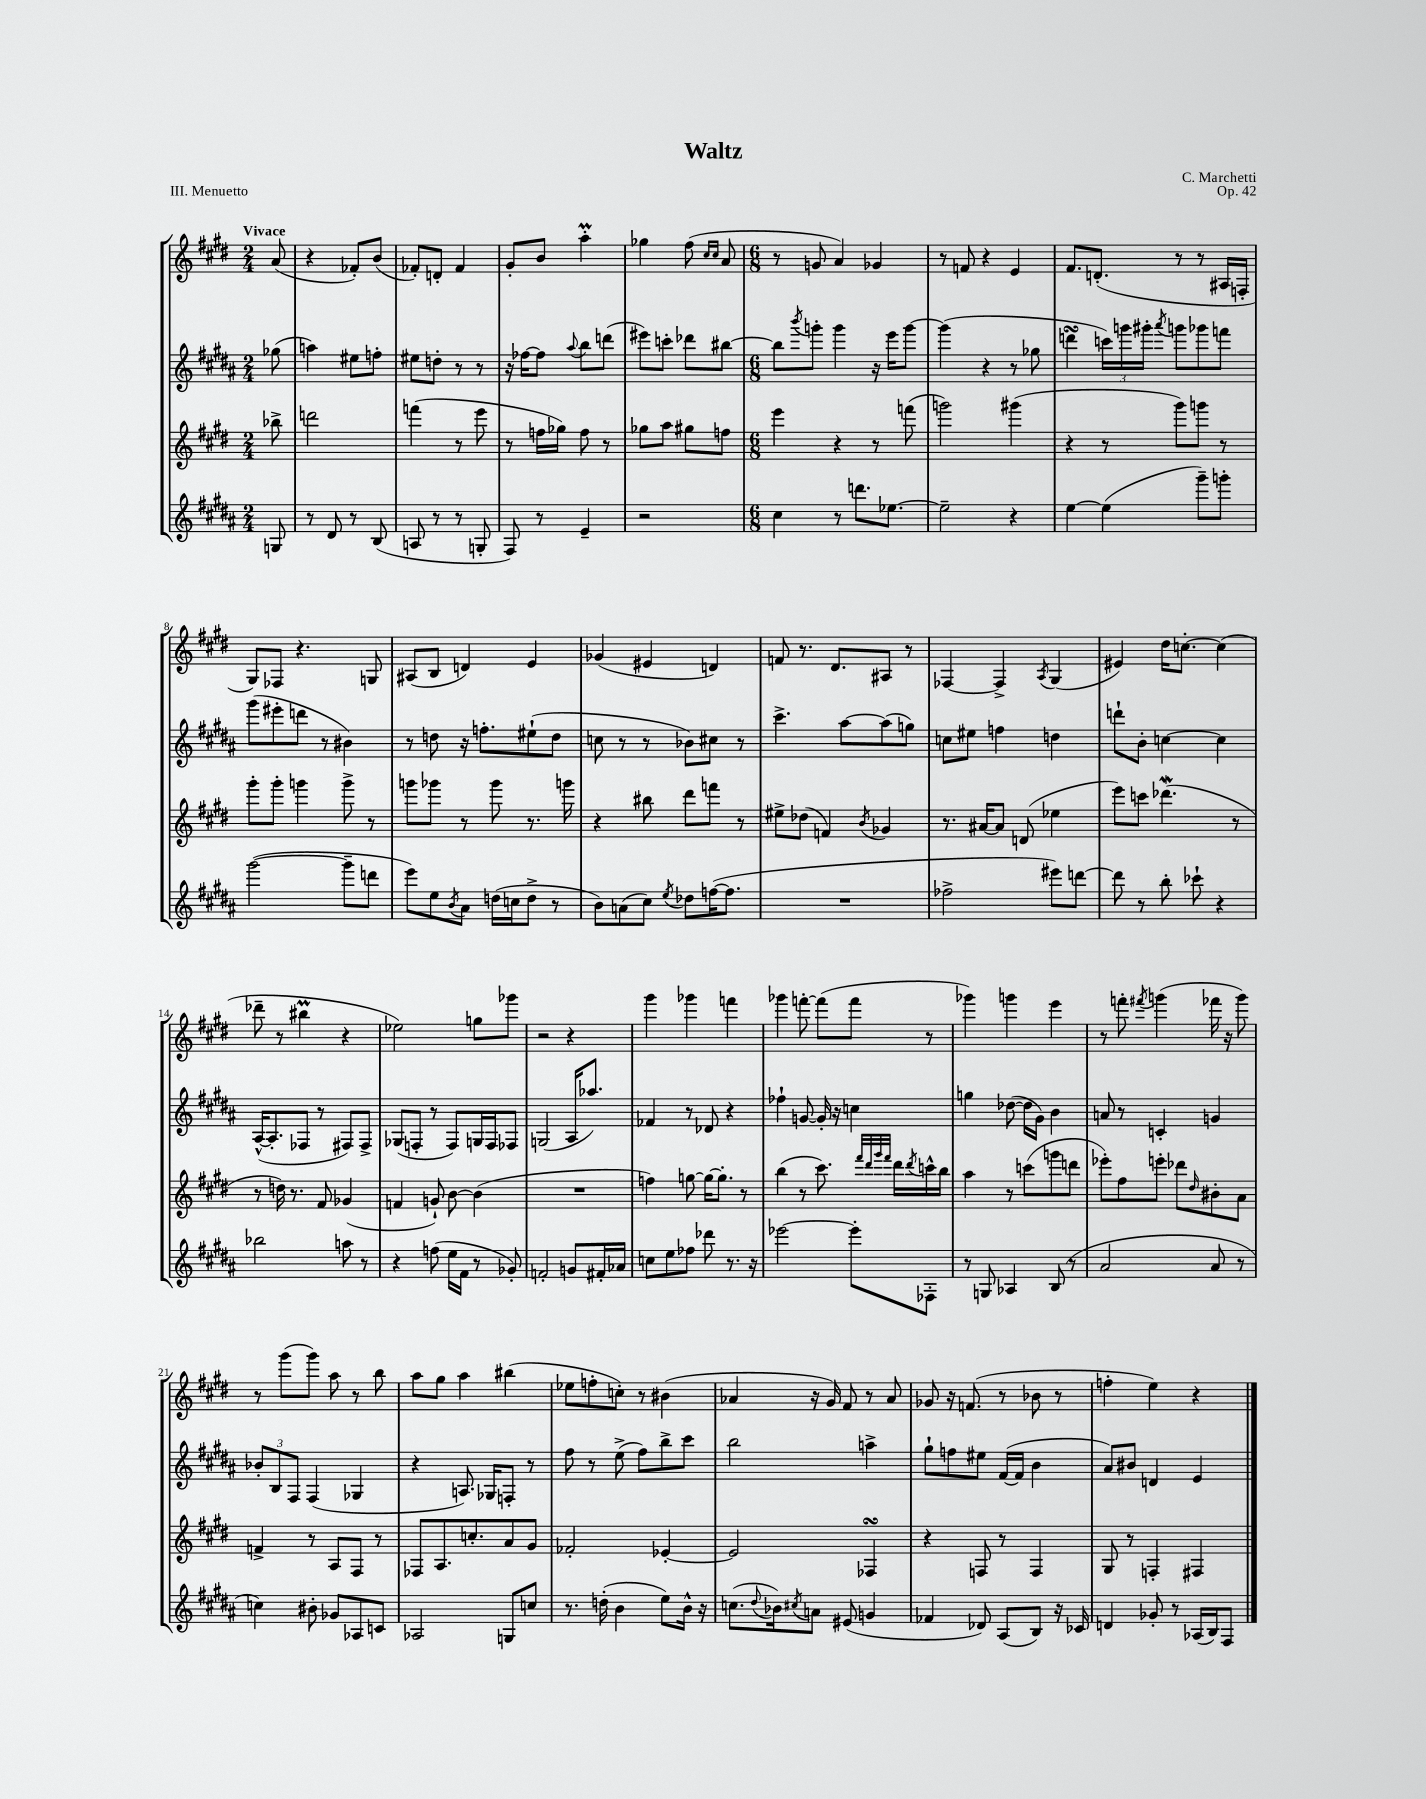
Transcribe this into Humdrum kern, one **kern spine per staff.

**kern	**kern	**kern	**kern
*staff4	*staff3	*staff2	*staff1
*clefG2	*clefG2	*clefG2	*clefG2
*k[f#c#g#d#a#]	*k[f#c#g#d#]	*k[f#c#g#d#a#]	*k[f#c#g#d#]
*M2/4	*M2/4	*M2/4	*M2/4
8G/	8bb-^\	(8gg-\	(8a/
=	=	=	=
8r	2ddd\	4aa\)	4r
8d#/	.	.	.
8r	.	8ee#\L	8f-'/L)
(8B/	.	8ff'\J	(8b/J
=	=	=	=
8A/	(4fff\	8ee#\L	8f-'/L)
8r	.	8dd'\J	8d'/J
8r	8r	8r	4f-/
8G'/	8eee\	8r	.
=	=	=	=
8F#/)	8r	16r	8g#'/L
.	.	[16ff-\LK	.
8r	16ff\LL	8ff-\]J	8b/J
.	16gg-\JJ)	.	.
.	.	8qqaa#/	.
4e~/	8ff\	8bb\L	4aa'\
.	8r	(8ddd\J	.
=	=	=	=
2r	8gg-\L	8eee#\L)	4gg-\
.	8aa\J	8ccc'\J	.
.	8gg#\L	8ddd-\L	(8ff#\
.	.	.	16qqcc#/LL
.	.	.	16qqcc#/JJ
.	8ff\J	[8bb#\J	8a/
=	=	=	=
*M6/8	*M6/8	*M6/8	*M6/8
4cc#\	4eee\	8bb#\]L	8r
.	.	8qbbb/	.
.	.	8ggg'\J	8g/
8r	4r	4ggg\	4a/)
8.ddd\L	.	.	.
.	8r	16r	4g-/
[8.ee-\J	.	16eee\LK	.
.	(8fff\	[8ggg\J	.
=	=	=	=
2ee-~\]	2ggg\)	(4ggg\]	8r
.	.	.	8f/
.	.	4r	4r
4r	(4ggg#\	8r	4e/
.	.	8gg-\	.
=	=	=	=
[4ee\	4r	4ddd\	8.f#/L
.	.	.	(8.d'/J
(4ee\]	8r	24ccc\LL)	.
.	.	24ggg\	.
.	.	24ggg#'\JJ	.
.	.	8qaaa#/	.
.	8ggg#\L)	8ggg\L	8r
8ggg#~\L)	8ggg\J	8ggg-\	8r
8ggg'\J	8r	8fff\J	16A#/LL
.	.	.	16F'/JJ
=	=	=	=
([2ggg#\	8ggg#'\L	(8ggg#\L	8G#/L)
.	8ggg#'\J	8eee#'\	8F-/J
.	4ggg\	8ddd\J	4.r
.	.	8r	.
8ggg#~\]L	8ggg^\	4b#\)	.
8ddd\J	8r	.	8G/
=	=	=	=
8eee\L)	8ggg\L	8r	(8A#/L
8ee\	8ggg-\J	8dd\	8B/J
8qb/	.	.	.
8a#\J	8r	16r	4d/)
.	.	8.ff'\L	.
(16dd\LL	8ggg-\	.	.
16cc\J	.	.	.
8dd^\J	8.r	(8ee#`\	4e/
8r	.	8dd\J	.
.	16ggg\	.	.
=	=	=	=
8b\L)	4r	8cc\	(4g-/
(8a\	.	8r	.
8cc#\J)	8bb#\	8r	4e#/
8qee/	.	.	.
8dd-\L	8ddd#\L	8b-\L)	.
([16ff\K	8fff\J	8cc#\J	4d/)
8.ff\]J	.	.	.
.	8r	8r	.
=	=	=	=
2.r	8ee#^\L	4.ccc#^\	8f/
.	(8dd-\J	.	8.r
.	4f/)	.	.
.	.	.	8.d#/L
.	.	[8aa#\L	.
.	8qb/	.	.
.	4g-/	(8aa#\]	8A#/J
.	.	8gg\J)	8r
=	=	=	=
2ff-^\	8.r	8cc\L	[4F-/
.	.	8ee#\J	.
.	[16a#/LK	.	.
.	8a#/]J	4ff\	4F-^/]
.	(8d/	.	.
.	.	.	8qA/
8eee#\L)	4ee-\	4dd\	(4G#/
[8ddd\J	.	.	.
=	=	=	=
8ddd\]	8eee\L)	8ddd`\L	4e#/)
8r	8ccc\J	8b'\J	.
8bb'\	(4.ddd-\	[4cc\	16dd#\LK
.	.	.	[8.cc'\J
8ccc-`\	.	.	.
4r	.	4cc\]	(4cc\]
.	8r	.	.
=	=	=	=
2bb-\	8r	([16A#^^/LK	8ddd-~\
.	.	8.A#'/]	.
.	16dd\)	.	8r
.	8.r	.	.
.	.	8F-/J	4bb#\
.	8f#/	8r	.
8aa\	(4g-/	8F#/L)	4r
8r	.	8F#^/J	.
=	=	=	=
4r	4f/	(8G-/L	2ee-\)
.	.	8F'/J	.
(8ff\	8g`/)	8r	.
16ee\LL	[8b\	8F/L)	.
16f#\JJ	.	.	.
8r	(4b\]	16G/L	8gg\L
.	.	16F/J	.
8g-'/)	.	8F-/J	8ggg-\J
=	=	=	=
2f'/	2.r	(2G/	2r
8g/L	.	16A#/LK	4r
.	.	8.aa-/J)	.
16f#'/L	.	.	.
16a-/JJ	.	.	.
=	=	=	=
8cc\L	4ff\)	4f-/	4ggg#\
8ee\	.	.	.
8ff-\J	[8gg\	8r	4ggg-\
8ddd-\	16gg\_LK	8d-/	.
.	8.gg'\]J	.	.
8.r	.	4r	4fff\
.	8r	.	.
16r	.	.	.
=	=	=	=
[2eee-\	(4bb\	4ff-`\	4ggg-\
.	8r	[8g/	[8fff'\
.	8.ccc#\)	16g'/]	(8fff\]L
.	.	16r	.
8eee-'\]L	.	4cc\	8fff\J
.	32qqfff#/LLL	.	.
.	32qqddd#/	.	.
.	32qqggg#/	.	.
.	32qqfff#/JJJ	.	.
.	16ddd#\LL	.	.
.	8qddd#/	.	.
8F-'\J	16ccc^^\	.	8r
.	16bb\JJ	.	.
=	=	=	=
8r	4aa\	4gg\	4ggg-\)
8G/	.	.	.
4A-/	8r	([8dd-\	4ggg\
.	(8ccc\L	16dd-\]LL	.
.	.	16g#\JJ)	.
(8B/	8ggg\	4b\	4eee\
8r	8ddd\J	.	.
=	=	=	=
2a#/	8eee-'\L)	8a/	8r
.	8ff#\	8r	8fff'\
.	.	.	8qfff#/
.	8eee'\J	4c'/	(4ggg\
.	8ddd-\L	.	.
.	16qqdd#/	.	.
8a#/	8b#'\	4g/	16fff-\
.	.	.	16r
8r	8a\J	.	8ggg\)
=	=	=	=
4cc\)	4f^/	12b-'/L	8r
.	.	12B/	.
.	.	.	(8ggg#\L
.	.	12F#/J	.
8b#'\	8r	(4F#/	8ggg#\J)
8g-/L	8A/L	.	8aa\
8A-/	8F#/J	4G-/	8r
8c/J	8r	.	8bb\
=	=	=	=
2A-/	8F-/L	4r	8aa\L
.	8.A/	.	8gg#\J
.	.	8.A/)	4aa\
.	8.cc'/	.	.
.	.	16G-/LK	.
8G/L	8a/	8F'/J	(4bb#\
8cc/J	8g#/J	8r	.
=	=	=	=
8.r	2f-'/	8ff#\	8ee-\L
.	.	8r	8ff'\
(16dd'\	.	.	.
4b\	.	(8ee^\	8cc'\J)
.	.	8ff#\L)	8r
8ee\L)	[4e-'/	8bb^\	(4b#\
16b^^\Jk	.	8ccc#\J	.
16r	.	.	.
=	=	=	=
(8.cc\L	2e-/]	2bb\	4a-/
8qqdd#/	.	.	.
16b-\k)	.	.	.
8qcc#/	.	.	.
8a\J	.	.	16r
.	.	.	16g#/)
(8e#/	.	.	8f#/
4g/	4F-/	4aa^\	8r
.	.	.	8a-/
=	=	=	=
4f-/	4r	8gg#`\L	8g-/
.	.	8ff\	16r
.	.	.	(8.f/
8d-/)	8F/	8ee#\J	.
(8A#/L	8r	([16f#/LL	8r
.	.	16f#/]JJ	.
8B/J)	4F/	4b\	8b-\
16r	.	.	8r
16c-/	.	.	.
=	=	=	=
4d/	8G#/	8a#/L)	4ff'\
.	8r	8b#/J	.
8g-'/	4F'/	4d/	4ee\)
8r	.	.	.
(16A-/LL	4F#/	4e/	4r
16B/J)	.	.	.
8F#/J	.	.	.
==	==	==	==
*-	*-	*-	*-
